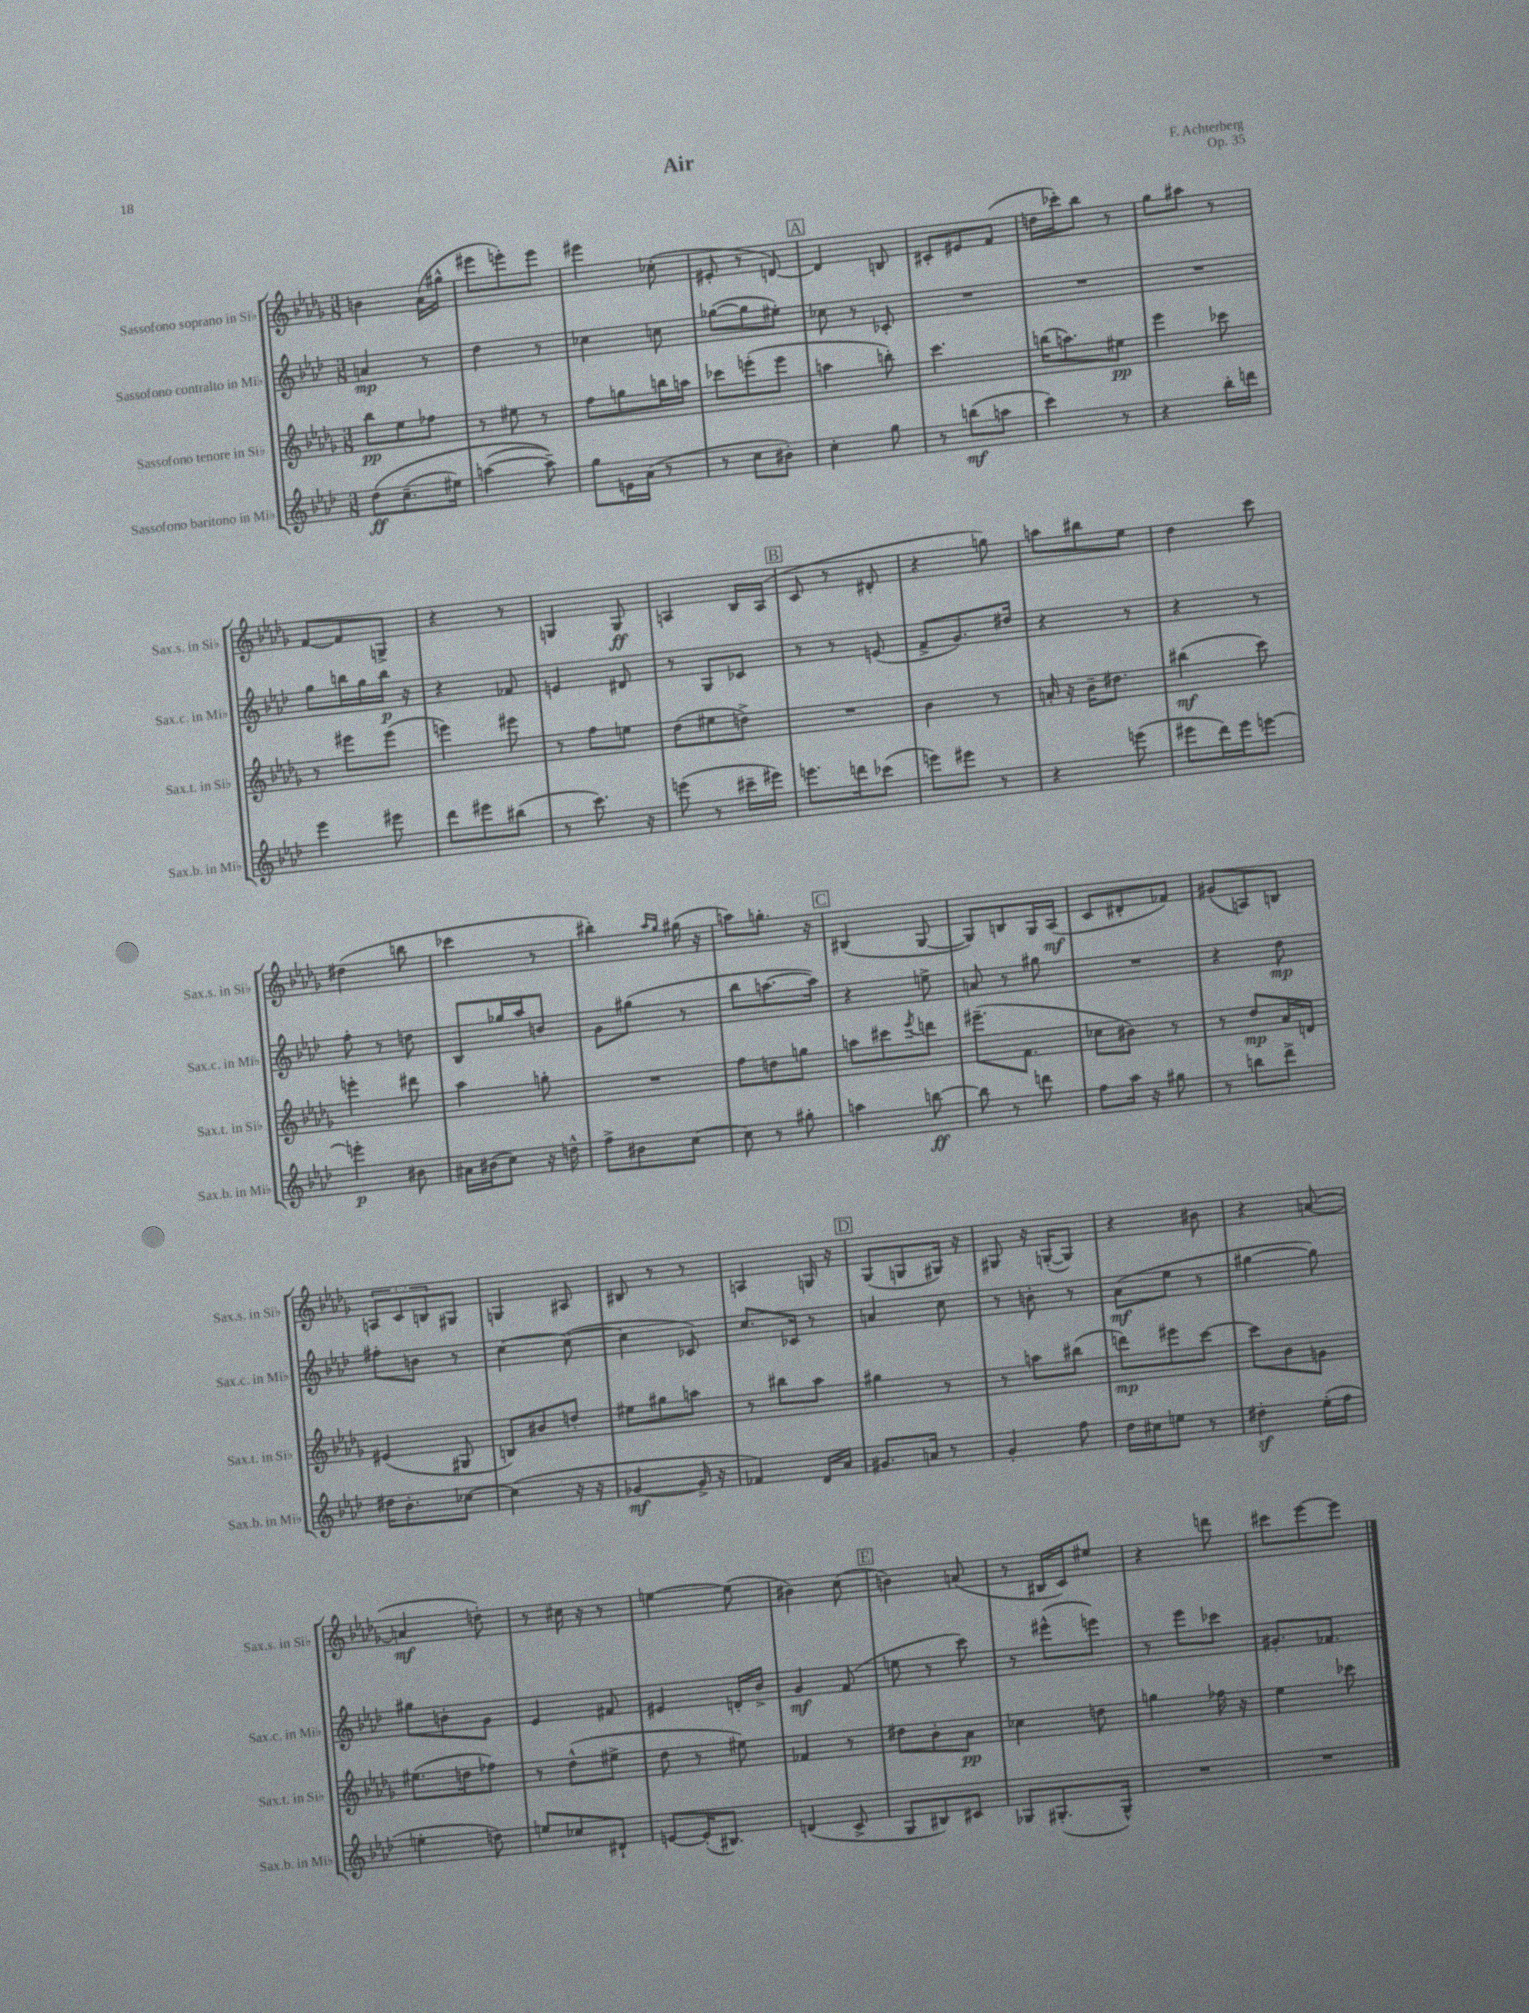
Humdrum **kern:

**kern	**kern	**kern	**kern
*staff4	*staff3	*staff2	*staff1
*clefG2	*clefG2	*clefG2	*clefG2
*k[b-e-a-d-]	*k[b-e-a-d-g-]	*k[b-e-a-d-]	*k[b-e-a-d-g-]
*M3/8	*M3/8	*M3/8	*M3/8
&(8dd-\L	8bb-\L	4a/	4b\
(8.cc~\	8ee-\	.	.
.	8ff-\J	8r	(16a-\LL
16ee#\Jk)	.	.	16gg#^^\JJ
=	=	=	=
([4aa\	8r	4dd-\	8eee#\L
.	8ee#\	.	8eee'\)
8aa~\])&)	8r	8r	8eee\J
=	=	=	=
8gg\L	8ff\L	4cc-\	4eee#\
16e\L	8gg\	.	.
(16a-\JJ	.	.	.
8r	16bb\L	8cc\	(8cc-'\
.	16aa\JJ	.	.
=	=	=	=
8r	8ccc-\L	([8gg-\L	8e#'/
8cc\L	(8eee'\	8gg-\]	8r
8b#'\J)	8eee\J	8ee#'\J)	[8d/)
=	=	=	=
4cc'\	4aa\	8cc-\	4d/]
.	.	8r	.
8gg\	8bb'\)	8c-'/	8B/
=	=	=	=
8r	4.ccc\	4.r	8c#'/L
(8bb\L	.	.	8e#/
8aa\J	.	.	(8f/J
=	=	=	=
4ccc\)	(16bb\LK	4.r	16dd\LL
.	8.aa\)	.	16ccc-'\J)
.	.	.	8bb-\J
8r	8ee#\J	.	8r
=	=	=	=
4r	4eee-\	4.r	8gg-\L
.	.	.	8aa#\J
16bb-'\LL	8ccc-\	.	8r
16ddd\JJ	.	.	.
=	=	=	=
4eee-\	8r	8gg\L	[8f/L
.	8eee#\L	16bb\L	8f/]
.	.	16gg\	.
8eee#\	(8eee#\J	16bb\JJ	8G^/J
.	.	16r	.
=	=	=	=
8ddd-\L	4eee\)	4r	4r
8eee#\	.	.	.
(8bb#\J	8eee#\	8f-/	8r
=	=	=	=
8r	8r	4e/	4G/
8.ccc\)	8ff\L	.	.
.	8ee\J	8d#/	8G/
16r	.	.	.
=	=	=	=
(8eee\	(8dd-\L	8r	4A/
8r	8ee#\	8G/L	.
16ccc#~\LL	8dd^\J)	8c-/J	16B-/LL
16eee#\JJ)	.	.	(16A/JJ
=	=	=	=
8.eee\L	4.r	8r	8c/
.	.	8r	8r
16ddd\k	.	.	.
(8ccc-\J	.	(8e/	8d#'/
=	=	=	=
8eee\L)	4b-\	8f^/L	4r
8eee#\J	.	8.g/)	.
8r	8r	.	8gg\)
.	.	16dd#/Jk	.
=	=	=	=
4r	16a'/	4r	8aa\L
.	16r	.	.
.	16b-~\LK	.	8bb#\
.	8.dd#\J	.	.
(8eee\	.	8r	8ee-\J
=	=	=	=
8eee#\L	(4bb#\	4r	4dd-\
16ddd-\L)	.	.	.
16eee#\J	.	.	.
[8eee\J	8ccc\)	8r	8ccc\
=	=	=	=
4eee'\]	4eee'\	8ff'\	(4dd#\
.	.	8r	.
8b#\	8ddd#\	8dd\	8bb\
=	=	=	=
16a#\LL	4aa-\	8B-/L	4ccc-\
(16b#\J	.	.	.
8cc\J)	.	16gg-/L	.
.	.	16aa-/J	.
16r	8gg'\	8b/J	8r
16dd^^\	.	.	.
=	=	=	=
8ff^\L	4.r	8g\L	4bb#'\)
8b#\	.	(8gg#\J	.
.	.	.	16qqaa-/LL
.	.	.	16qqgg-/JJ
[8cc\J	.	8r	(16gg#\
.	.	.	16r
=	=	=	=
8cc\]	8ff\L	8bb-\L	8aa\L)
8r	8dd\	[8.aa\	8.gg'\J
8gg#'\	8gg\J	.	.
.	.	16aa\]Jk)	16r
=	=	=	=
4aa\	8aa\L	4r	(4B#/
.	8ccc#\	.	.
.	8qeee-/	.	.
[8bb\	8ddd\J	8ee^\	[8G-/
=	=	=	=
8bb\]	(8.eee#~\L	8a/	8G-/]L)
8r	.	8r	8B/
.	8.f\J	.	.
8ddd\	.	8gg#\	16G-/L
.	.	.	(16A-/JJ
=	=	=	=
8ff\L	8cc-\L	4.r	8c/L
16aa-\Jk	8b#\J)	.	8d#'/
16r	.	.	.
8gg#\	8r	.	8f-/J)
=	=	=	=
8r	8r	4r	(8g#/L
8bb\L	8dd-/L	.	8A/)
8ddd-^\J	16a-/L	8dd-\	8B/J
.	16d/JJ	.	.
=	=	=	=
16dd#\LK	(4e#/	8ff#'\L	12A/L
8.b-'\	.	.	.
.	.	.	12c/
.	.	8b\J	.
.	.	.	12B/
[8cc-\J	8G#/	8r	8G#/J
=	=	=	=
(4cc-\]	8B/L)	[4cc\	4G/
.	8b#/	.	.
16r	8dd'/J	(8cc\_	8A#/
16r	.	.	.
=	=	=	=
[4g-/	8ee#\L	4cc\]	8B#/
.	8gg#\	.	8r
16g-^/]	8aa\J	8c-/)	8r
16r	.	.	.
=	=	=	=
4f-/)	8r	8.cc/L	4A/
.	8bb#\L	.	.
.	.	16c-/Jk	.
16d-/LL	8aa-\J	8r	16G/
16a-/JJ	.	.	16r
=	=	=	=
8.g#/L	4gg#\	4a/	(8G-/L
.	.	.	8G/
16a/Jk	.	.	.
8r	8r	8cc\	16G#/Jk)
.	.	.	16r
=	=	=	=
4g'/	8r	8r	8G#/
.	8aa\L	8b'\	16r
.	.	.	([16G'/LK
8ff\	(8bb#\J	8r	8G/]J)
=	=	=	=
16dd-\LL	8ddd\L)	(8a-\L	4r
16cc#\J	.	.	.
8ee\J	8eee#\	8ee-\J	.
8r	[8ccc\J	8r	8b#\
=	=	=	=
4dd#'\	8ccc\]L	[4gg#\	4r
.	8b-\	.	.
(16ee-'\LL	8g\J	8gg#\])	([8a/
16ff\JJ	.	.	.
=	=	=	=
4ee'\	(8.ee#\L	8gg#\L	4a/]
.	.	8b'\	.
.	16dd\k	.	.
8dd\)	8ff-\J)	8g\J	8dd'\)
=	=	=	=
8ee/L	8r	4e-/	8r
8cc-/	(8dd-^^\L	.	16cc#\
.	.	.	16r
8d#`/J	8ee#^\J	8f#/	8r
=	=	=	=
[8e/L	8dd-\	4e#/	[4ee\
(16e'/]K	8r	.	.
8.B#/J)	.	.	.
.	8ee#\)	16d'/LL	(8ee\]
.	.	16b-^/JJ	.
=	=	=	=
(4d/	4f-/	4g/	4b#\)
8c^/	8r	(8f/	(8cc\
=	=	=	=
8G/L	8dd#\L	8ee\	4b\)
8B#/)	8b-'\	8r	.
8c#/J	8a-\J	8ccc\)	(8a/
=	=	=	=
8G-/L	4cc-\	8r	8r
(8.G#'/	.	(8eee#^^\L	16B#/LL
.	.	.	16c/J)
.	8dd\	8eee\J)	8ee#/J
16G#^^/Jk)	.	.	.
=	=	=	=
4.r	4gg\	8r	4r
.	.	8eee-\L	.
.	16ff-\	8ccc-\J	8ddd\
.	16r	.	.
=	=	=	=
4.r	4ee-\	8.g#'/L	8ccc#\L
.	.	.	[8eee-\
.	.	8.f-/J	.
.	8ccc-\	.	8eee-\]J
==	==	==	==
*-	*-	*-	*-
